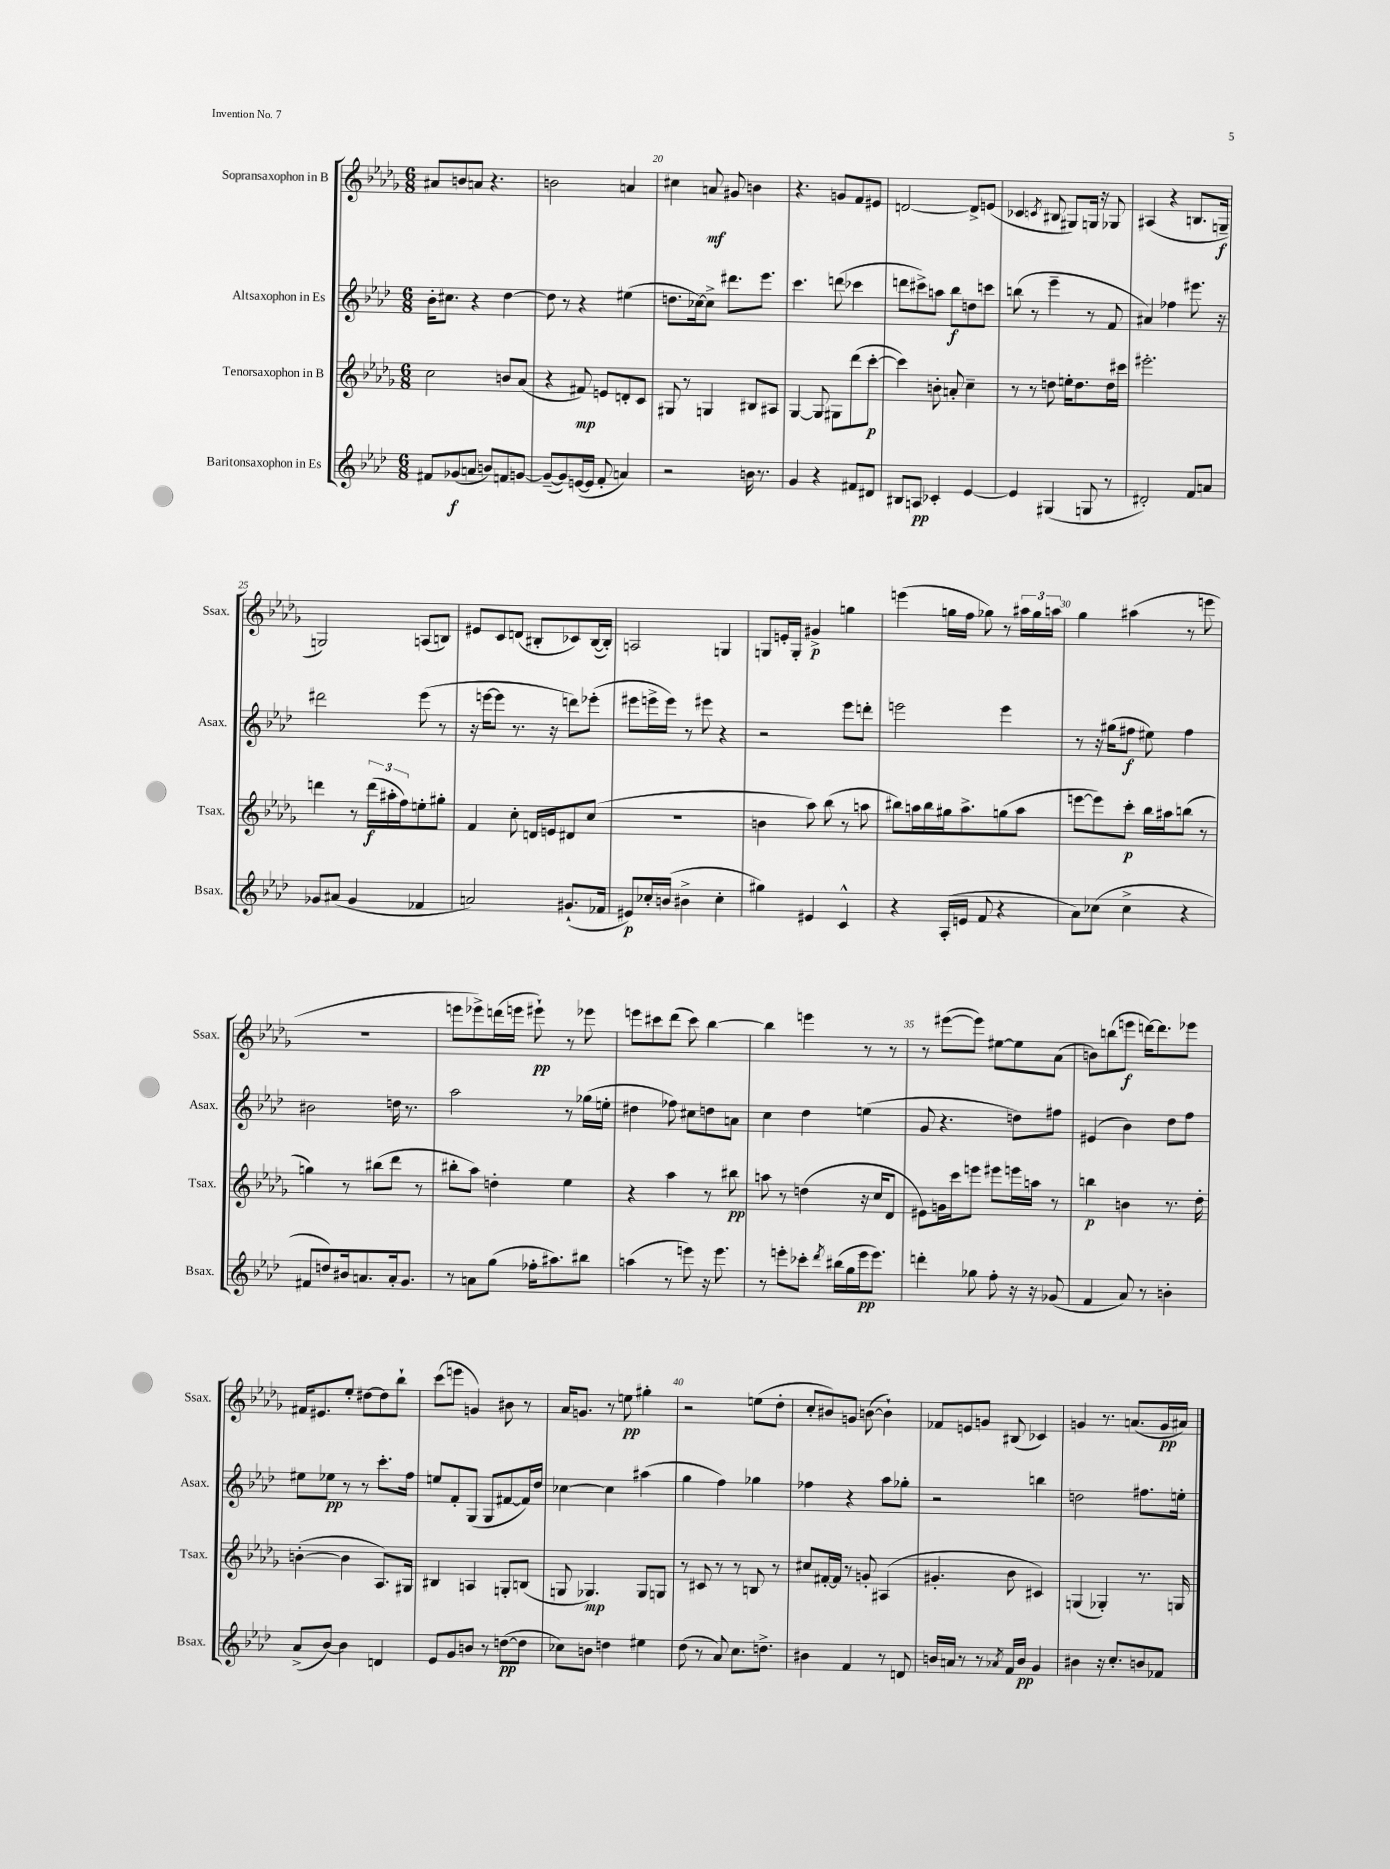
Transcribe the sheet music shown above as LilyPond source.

<<
\new StaffGroup <<
\new Staff = "s0" \with { instrumentName = "Sopransaxophon in B" shortInstrumentName = "Ssax." } {
    \clef treble \key des \major \numericTimeSignature \time 6/8
    ais'8 b'8 a'8 r4. |
    b'2 a'4 |
    cis''4 a'8\mf gis'8 b'4 |
    r4. g'8 f'8 eis'8 |
    d'2~ d'8-> e'8( |
    ces'4 \acciaccatura { c'8 } bis8 gis8) g16 r16 ges8 |
    ais4( r4 b8. g16--\f |
    g2) a8( b8) |
    eis'8 c'8 d'8( bis8-. ces'8) bis16~( bis16-.) |
    a2 g4 |
    g8 e'16-. g16-. gis'4->\p g''4 |
    e'''4( g''16 f''16 ges''8) r8 \tuplet 3/2 { ais''16 ges''16 a''16 } |
    ges''4 ais''4( r8 e'''8 |
    R2. |
    e'''8 ees'''8->) d'''16( e'''16 eis'''8-!\pp) r8 ees'''8 |
    e'''8 cis'''8 des'''8( cis'''8) bes''4~ |
    bes''4 e'''4 r8 r8 |
    r8 eis'''8~( eis'''8) eis''8~ eis''8 aes'8( |
    b'8) b''8( e'''8\f d'''16~) d'''8. ees'''8 |
    fis'16 eis'8. ees''8-. dis''8~ dis''8 bes''8-! |
    c'''8( e'''8 g'4) bis'8 r8 |
    aes'16 g'8. r8 e''8\pp gis''4-. |
    r2 e''8( des''8-. |
    c''8-. bis'8) g'8 b'8~( b'4-!) |
    fes'8 e'8 g'8 bis8( ces'4) |
    g'4 r8. a'8.( g'16\pp ais'16) \bar "|." |
}
\new Staff = "s1" \with { instrumentName = "Altsaxophon in Es" shortInstrumentName = "Asax." } {
    \clef treble \key aes \major \numericTimeSignature \time 6/8
    bes'16-. cis''8. r4 des''4~ |
    des''8 r8 r4 eis''4( |
    d''8. ces''16~) ces''8-> dis'''8. ees'''8. |
    c'''4. d'''8( ces'''4 |
    d'''8 cis'''8->) a''8 bes''8\f d''8 c'''8 |
    b''8( r8 ees'''4-- r8 f'8 |
    ais'4) fes''4 eis'''8. r16 |
    dis'''2 ees'''8( r8 |
    r16 e'''16~ e'''8 r8. r16 d'''8) ees'''8-.( |
    eis'''8 e'''16-> e'''16) r8 eis'''8 r4 |
    r2 ees'''8 d'''8-. |
    e'''2 e'''4 |
    r8 r16 gis''16( fis''8\f eis''8) fis''4 |
    bis'2 d''16 r8. |
    aes''2 r8 ges''16( e''16-. |
    dis''4 fes''8) cis''8 d''8 a'8 |
    c''4 des''4 e''4( |
    g'8 r4. d''8) fis''8 |
    eis'4( bes'4) des''8 f''8 |
    eis''8 ees''8\pp r8 r8 c'''8.-. f''16 |
    e''8 f'8-. g8( g8 fis'8~ fis'16) des''16 |
    ces''4~ ces''4 ais''4( |
    g''4 f''4) ges''4 |
    fes''4 r4 aes''8 ges''8-. |
    r2 b''4 |
    d''2 fis''8. e''16-. \bar "|." |
}
\new Staff = "s2" \with { instrumentName = "Tenorsaxophon in B" shortInstrumentName = "Tsax." } {
    \clef treble \key des \major \numericTimeSignature \time 6/8
    c''2 b'8 aes'8( |
    r4 fis'8\mp) e'8 d'8-. c'8 |
    gis8 r8 g4 bis8 ais8 |
    ges4~ ges8 gis8 des'''8( c'''8~-.\p |
    c'''4) b'8-. a'8-. c''4-- |
    r8 r8 d''8 e''16-. d''8. d''16 cis'''16 |
    eis'''2.-. |
    d'''4 r8 \tuplet 3/2 { d'''16\f( ais''16-. f''16) } e''8-. gis''8-. |
    f'4 c''8-. d'16 e'16 dis'8 c''8( |
    R2. |
    b'4 aes''8) bes''8( r8 a''8 |
    bis''8) a''16 bis''16 gis''16 a''8.-> g''8( a''8 |
    e'''8~ e'''8) c'''8-.\p bes''16 ais''16 b''8( r8 |
    g''4) r8 bis''8( des'''8 r8 |
    bis''8-. aes''8) d''4-. ees''4 |
    r4 aes''4 r8 bis''8\pp |
    a''8 r8 d''4( r16 c''16 des'8 |
    eis'8) g'16 c'''16 e'''8 eis'''8 e'''16 a''16 r8 |
    b''4\p b'4 r8. des''16-. |
    b'4~-.( b'4 aes8.) gis16 |
    bis4 a4 g8-. b8( |
    g8 ges4.\mp) ges8 g8 |
    r8 cis'8 r8 r8 b8 r8 |
    cis''8 fis'16~-. fis'16 r8 g'8-. ais4( |
    gis'4.-. bes'8 cis'4) |
    g4( ges4-.) r8. g16 \bar "|." |
}
\new Staff = "s3" \with { instrumentName = "Baritonsaxophon in Es" shortInstrumentName = "Bsax." } {
    \clef treble \key aes \major \numericTimeSignature \time 6/8
    fis'8 ges'8\f( a'8 b'8) f'8 g'8~ |
    g'8~--( g'8) e'16~( e'16 f'8-. a'4) |
    r2 b'16 r8. |
    g'4 r4 fis'8 dis'8 |
    bis8 a8\pp ces'4-. ees'4~ |
    ees'4 gis4( g8 r8 |
    dis'2-.) f'8 a'8 |
    ges'8 ais'8( ges'4 fes'4 |
    a'2) gis'8.-!( fes'16 |
    eis'8\p) ces''16-. b'16( bis'4-> ces''4-. |
    gis''4) eis'4 c'4-^ |
    r4 aes16-.( e'16 f'8 r4 |
    aes'8) ces''8( ces''4-> r4 |
    fis'8 d''8) bis'16 a'8. a'16-. g'8. |
    r8 a'8 g''8( fes''16-. ais''8.) bis''8 |
    a''4( r8 e'''8) r16 e'''8. |
    r8 e'''8-. ces'''8-. \acciaccatura { des'''8 } bis''16( g''16 e'''16\pp e'''8.) |
    d'''4-. ges''8 f''8-. r16 r16 ges'8( |
    f'4 aes'8) r8 b'4-. |
    aes'8->( bes'8~) bes'4 d'4 |
    ees'8 g'8 b'8 r8 d''8~\pp( d''8 |
    ces''8) b'8 d''4 eis''4 |
    des''8( r8 aes'8) c''8. d''8.-> |
    bis'4 f'4 r8 d'8 |
    b'16 a'16 r8 r8 \acciaccatura { aes'8 } f'16 b'16\pp g'4 |
    bis'4 r16 c''8.-. b'8 fes'8 \bar "|." |
}
>>
>>
\layout { \context { \Score currentBarNumber = #18 \override BarNumber.break-visibility = ##(#f #t #t) barNumberVisibility = #(every-nth-bar-number-visible 5) } }
